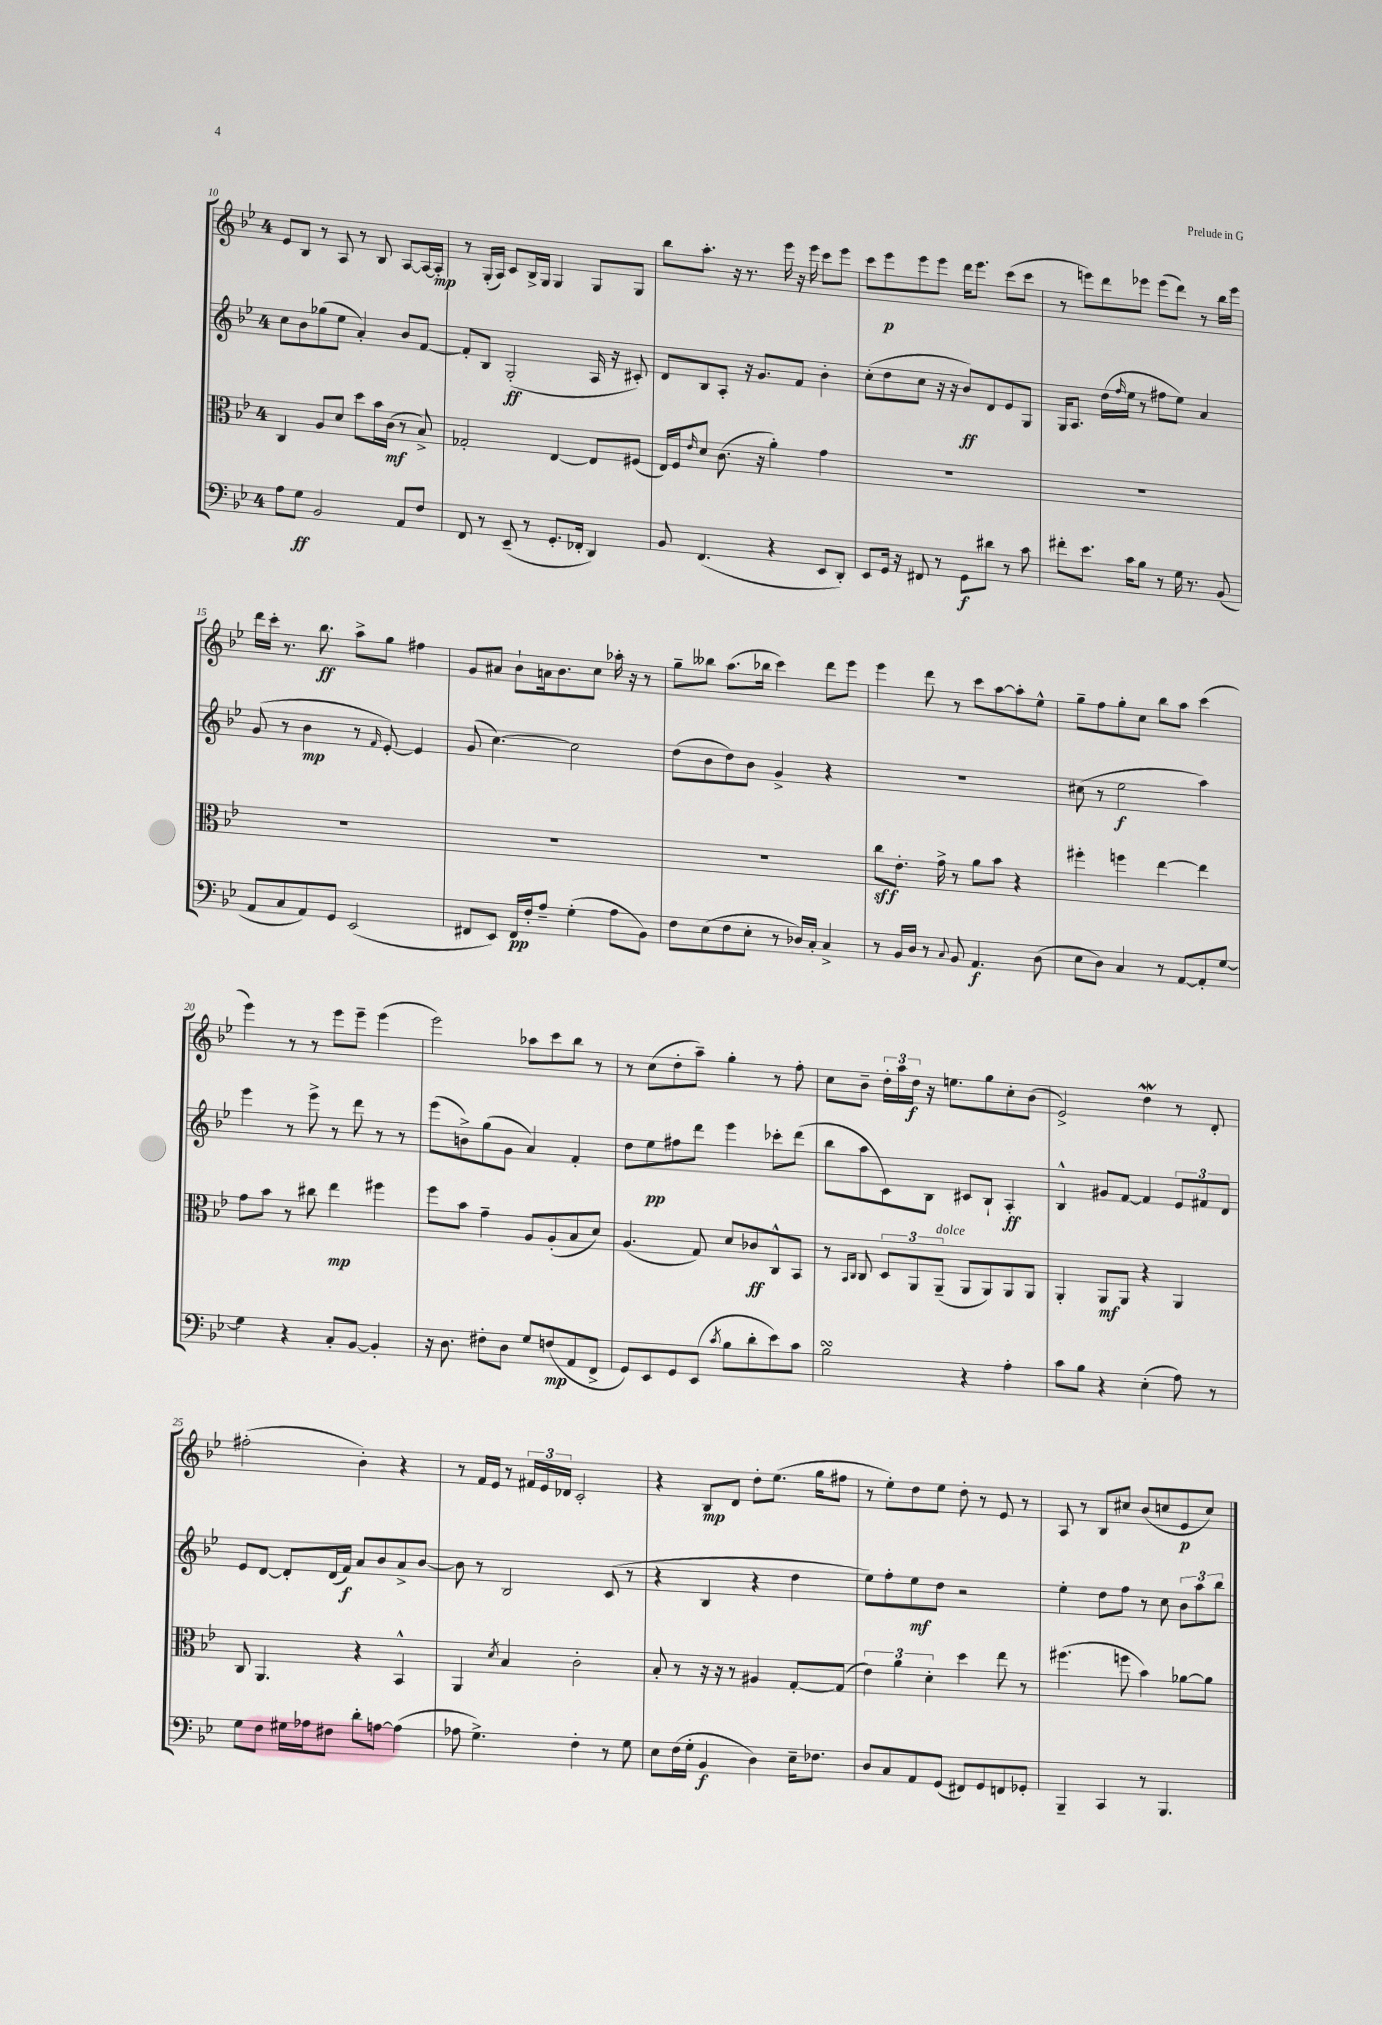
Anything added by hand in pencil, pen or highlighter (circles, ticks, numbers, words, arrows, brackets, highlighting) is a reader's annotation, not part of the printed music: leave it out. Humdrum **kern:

**kern	**dynam	**kern	**dynam	**kern	**dynam	**kern	**dynam
*part4	*part4	*part3	*part3	*part2	*part2	*part1	*part1
*staff4	*staff4	*staff3	*staff3	*staff2	*staff2	*staff1	*staff1
*clefF4	*	*clefC3	*	*clefG2	*	*clefG2	*
*k[b-e-]	*	*k[b-e-]	*	*k[b-e-]	*	*k[b-e-]	*
*M4/4	*	*M4/4	*	*M4/4	*	*M4/4	*
=10	=10	=10	=10	=10	=10	=10	=10
8A\L	.	4C/	.	8cc\L	.	8e-/L	.
8G\J	ff	.	.	8b-\	.	8B-/J	.
2BB-/	.	8A/L	.	(8gg-X\	.	8r	.
.	.	8d/J	.	8ee-\J	.	8A/	.
.	.	8dd\L	.	4a'/)	.	8r	.
.	.	16b-\L	.	.	.	8B-/	.
.	.	(16c\JJ	mf	.	.	.	.
8AA/L	.	8r	.	8b-/L	.	[8A/L	.
8F/J	.	8B-^/)	.	[8f/J	.	16A/L_	.
.	.	.	.	.	.	16A'/JJ]	mp
=11	=11	=11	=11	=11	=11	=11	=11
8FF/	.	2G-X'/	.	8f'/L]	.	8r	.
8r	.	.	.	8B-/J	.	(16G'/LL	.
.	.	.	.	.	.	16A/JJ)	.
(8EE-~/	.	.	.	(2G'/	ff	8c/L	.
8r	.	.	.	.	.	16B-^/L	.
.	.	.	.	.	.	16G/JJ	.
8.GG'/L	.	[4E-/	.	.	.	4G/	.
16FF-X'/Jk	.	.	.	.	.	.	.
4DD/)	.	8E-/L]	.	16A/	.	8G/L	.
.	.	.	.	16r	.	.	.
.	.	(8F#X/J	.	8c#X'/)	.	8G/J	.
=12	=12	=12	=12	=12	=12	=12	=12
8BB-/	.	16E-/LL)	.	8d/L	.	8bb-\L	.
.	.	16F/J	.	.	.	.	.
.	.	16qqe-/	.	.	.	.	.
(4.FF/	.	8d/J	.	8B-/	.	8.aa'\J	.
.	.	(8.c\	.	8A'/J	.	.	.
.	.	.	.	.	.	16r	.
.	.	.	.	16r	.	8.r	.
.	.	16r	.	8.g/L	.	.	.
4r	.	4a'\)	.	.	.	.	.
.	.	.	.	.	.	16eee-\	.
.	.	.	.	8f/J	.	16r	.
.	.	.	.	.	.	16eee-\	.
8EE-/L	.	4g\	.	4b-'\	.	8ccc\L	.
8DD'/J)	.	.	.	.	.	8eee-\J	.
=13	=13	=13	=13	=13	=13	=13	=13
8EE-/L	.	1r	.	(8cc'\L	.	8ccc\L	.
16GG/Jk	.	.	.	8dd\	.	8eee-\	p
16r	.	.	.	.	.	.	.
8FF#X/	.	.	.	8cc\J	.	8eee-\	.
8r	.	.	.	16r	.	8eee-\J	.
.	.	.	.	16r	.	.	.
8GG\L	f	.	.	8b-/L)	ff	16ddd\KL	.
.	.	.	.	.	.	8.eee-\J	.
8d#X\J	.	.	.	8d/	.	.	.
8r	.	.	.	8e-/	.	(8ccc\L	.
8c\	.	.	.	8G/J	.	8ccc\J	.
=14	=14	=14	=14	=14	=14	=14	=14
8f#X'\L	.	1r	.	16G/KL	.	8r	.
.	.	.	.	8.A/J	.	.	.
8.e-\J	.	.	.	.	.	8eeen\L)	.
.	.	.	.	(16dd\LL	.	8ddd\	.
.	.	.	.	16qqff/	.	.	.
16c\KL	.	.	.	16ee-\JJ	.	.	.
8B-\J	.	.	.	8r	.	8eee-X\J	.
8r	.	.	.	8ff#X\L	.	(8eee-\L	.
16G\	.	.	.	8ee-\J)	.	8ddd\J)	.
8.r	.	.	.	.	.	.	.
.	.	.	.	4a/	.	8r	.
(8BB-/	.	.	.	.	.	16bb-\LL	.
.	.	.	.	.	.	16eee-\JJ	.
!!LO:LB:g=z
=15	=15	=15	=15	=15	=15	=15	=15
8AA/L	.	1r	.	(8g/	.	16ddd\LL	.
.	.	.	.	.	.	16ccc'\JJ	.
8C/	.	.	.	8r	.	8.r	.
8AA/)	.	.	.	4b-\	mp	.	.
.	.	.	.	.	.	8.bb-\	ff
8GG/J	.	.	.	.	.	.	.
(2EE-/	.	.	.	8r	.	8aa^\L	.
.	.	.	.	16qqf/	.	.	.
.	.	.	.	[8e-'/)	.	8gg\J	.
.	.	.	.	4e-/]	.	4ff#X\	.
=16	=16	=16	=16	=16	=16	=16	=16
8FF#X/L	.	1r	.	(8g/	.	8g/L	.
8EE-/J)	.	.	.	[4.cc\)	.	8a#X/J	.
16FF#/LL	pp	.	.	.	.	8b-`\L	.
16F'/J	.	.	.	.	.	.	.
8A~/J	.	.	.	.	.	16an\k	.
.	.	.	.	.	.	8.b-\	.
(4G'\	.	.	.	2cc\]	.	.	.
.	.	.	.	.	.	8cc\J	.
8A\L	.	.	.	.	.	16aa-X'\	.
.	.	.	.	.	.	16r	.
8BB-\J)	.	.	.	.	.	8r	.
=17	=17	=17	=17	=17	=17	=17	=17
8F\L	.	1r	.	(8dd\L	.	8gg~\L	.
(8E-\	.	.	.	8b-\	.	8bb--X\J	.
8F\	.	.	.	8dd\)	.	(8.aa\L	.
8E-'\J	.	.	.	8b-\J	.	.	.
.	.	.	.	.	.	16bb-X\Jk	.
8r	.	.	.	4g^/	.	4ccc\)	.
16D-X/LL)	.	.	.	.	.	.	.
16C'/JJ	.	.	.	.	.	.	.
4C^/	.	.	.	4r	.	8ddd\L	.
.	.	.	.	.	.	8eee-\J	.
=18	=18	=18	=18	=18	=18	=18	=18
8r	.	8cc\L	sff	1r	.	4eee-\	.
16BB-/LL	.	8.e-'\J	.	.	.	.	.
16D/JJ	.	.	.	.	.	.	.
8r	.	.	.	.	.	8ddd\	.
.	.	16g^\	.	.	.	.	.
8qqC/	.	.	.	.	.	.	.
8BB-/	.	8r	.	.	.	8r	.
4.AA/	f	8a\L	.	.	.	8ccc\L	.
.	.	8b-\J	.	.	.	[8aa\	.
.	.	4r	.	.	.	8aa'\]	.
(8D\	.	.	.	.	.	8ee-^^\J	.
=19	=19	=19	=19	=19	=19	=19	=19
8E-\L	.	4ff#X'\	.	(8cc#X\	.	8gg~\L	.
8D\J)	.	.	.	8r	.	8ff\	.
4C/	.	4ffn\	.	2ee-\	f	8gg'\	.
.	.	.	.	.	.	8cc\J	.
8r	.	[4ee-\	.	.	.	8bb-\L	.
[8AA/L	.	.	.	.	.	8aa\J	.
8AA'/]	.	4ee-\]	.	4aa\)	.	(4ccc\	.
[8G/J	.	.	.	.	.	.	.
!!LO:LB:g=z
=20	=20	=20	=20	=20	=20	=20	=20
4G\]	.	8g\L	.	4eee-\	.	4eee-\)	.
.	.	8b-\J	.	.	.	.	.
4r	.	8r	.	8r	.	8r	.
.	.	8cc#X\	.	8eee-^\	.	8r	.
8C'/L	.	4ee-\	mp	8r	.	8eee-\L	.
[8BB-/J	.	.	.	8ddd\	.	8eee-~\J	.
4BB-'/]	.	4ff#X\	.	8r	.	(4eee-\	.
.	.	.	.	8r	.	.	.
=21	=21	=21	=21	=21	=21	=21	=21
16r	.	8ff\L	.	(8eee-\L	.	2eee-\)	.
8.D\	.	.	.	.	.	.	.
.	.	8b-\J	.	8bn^\)	.	.	.
8F#X'\L	.	4g~\	.	(8gg\	.	.	.
8D\J	.	.	.	8g\J	.	.	.
8G/L	.	8A/L	.	4a/)	.	8aa-X\L	.
(8Fn/	mp	(8A'/	.	.	.	8ccc\	.
8AA/	.	8B-/	.	4f'/	.	8bb-\J	.
8FF^/J	.	8d/J)	.	.	.	8r	.
=22	=22	=22	=22	=22	=22	=22	=22
8GG/L)	.	(4.A/	.	8dd\L	.	8r	.
8EE-/	.	.	.	8ee-\	pp	(8cc\L	.
8GG/	.	.	.	8ff#X\	.	8dd'\	.
(8EE-/J	.	8G/)	.	8ddd\J	.	8aa~\J)	.
8qc/	.	.	.	.	.	.	.
8B-\L	.	8d/L	.	4eee-\	.	4gg'\	.
8d'\	.	8c-X/	ff	.	.	.	.
8e-\)	.	8C^^/	.	8ccc-X'\L	.	8r	.
8c\J	.	8BB-/J	.	(8ddd\J	.	8ff'\	.
=23	=23	=23	=23	=23	=23	=23	=23
2B-sSSs\	.	8r	.	8bb-\L	.	8cc\L	.
.	.	16qqBB-/LL	.	.	.	.	.
.	.	16qqC/JJ	.	.	.	.	.
.	.	8C/	.	8aa\	.	8b-~\J	.
.	.	12D/L	.	8c\)	.	24dd'\LL	.
.	.	.	.	.	.	24aa\	.
.	.	12AA/	.	.	.	24dd\JJ	f
.	.	.	.	8B-\J	.	16r	.
!	!	!LO:TX:a:i:t=dolce	!	!	!	!	!
.	.	(12AA~/J	.	.	.	.	.
.	.	.	.	.	.	8.een\L	.
4r	.	8AA/L	.	8c#X/L	.	.	.
.	.	8AA/)	.	8B-`/J	.	8gg\	.
4A'\	.	8AA/	.	4A'/	ff	8cc'\	.
.	.	8AA/J	.	.	.	(8b-\J	.
=24	=24	=24	=24	=24	=24	=24	=24
8c\L	.	4AA'/	.	4B-^^/	.	2e-^/)	.
8B-\J	.	.	.	.	.	.	.
4r	.	8AA/L	mf	8g#X/L	.	.	.
.	.	8AA/J	.	[8f/J	.	.	.
(4E-'\	.	4r	.	4f/]	.	4ddW\	.
8A\)	.	4AA/	.	12e-/L	.	8r	.
.	.	.	.	12f#X/	.	.	.
8r	.	.	.	.	.	8d'/	.
.	.	.	.	12d/J	.	.	.
!!LO:LB:g=z
=25	=25	=25	=25	=25	=25	=25	=25
8G\L	.	8C/	.	8e-/L	.	(2ff#X'\	.
8F\J	.	4.AA/	.	[8d/J	.	.	.
16G#X\LL	.	.	.	8d'/L]	.	.	.
16A-X\J	.	.	.	.	.	.	.
8F#X\J	.	.	.	(16d/L	.	.	.
.	.	.	.	16f/JJ)	f	.	.
8d'\L	.	4r	.	8a/L	.	4b-'\)	.
[8An\J	.	.	.	8b-/	.	.	.
(4A\]	.	4BB-^^/	.	8a^/	.	4r	.
.	.	.	.	[8b-/J	.	.	.
=26	=26	=26	=26	=26	=26	=26	=26
8A-X\	.	4AA/	.	8b-\]	.	8r	.
4.G^\)	.	.	.	8r	.	16f/LL	.
.	.	.	.	.	.	16e-/JJ	.
.	.	8qd/	.	.	.	.	.
.	.	4B-/	.	2B-/	.	8r	.
.	.	.	.	.	.	24f#X/LL	.
.	.	.	.	.	.	24e-/	.
.	.	.	.	.	.	24d-X/JJ	.
4F'\	.	2c'\	.	.	.	2c'/	.
8r	.	.	.	(8c/	.	.	.
8G\	.	.	.	8r	.	.	.
=27	=27	=27	=27	=27	=27	=27	=27
8E-\L	.	8B-'/	.	4r	.	4r	.
(16F\L	.	8r	.	.	.	.	.
16G'\JJ	.	.	.	.	.	.	.
4BB-/	f	16r	.	4B-/	.	8B-/L	mp
.	.	16r	.	.	.	.	.
.	.	8r	.	.	.	8d/J	.
4D\)	.	4A#X/	.	4r	.	8dd'\L	.
.	.	.	.	.	.	(8.ee-\J	.
16E-~\KL	.	[8G'/L	.	4dd\	.	.	.
8.F-X\J	.	.	.	.	.	16gg\KL	.
.	.	(8G/J]	.	.	.	8ff#X\J	.
=28	=28	=28	=28	=28	=28	=28	=28
8D/L	.	6e-\)	.	8ee-\L)	.	8r	.
8C/	.	.	.	8ff'\	.	8ee-'\L)	.
.	.	6a\	.	.	.	.	.
8AA/	.	.	.	8ee-\	mf	8dd\	.
.	.	6d'\	.	.	.	.	.
(8GG/J	.	.	.	8dd\J	.	8ee-\J	.
8FF#X/L)	.	4dd\	.	2r	.	8dd'\	.
8GG/	.	.	.	.	.	8r	.
8FFn/	.	8ee-\	.	.	.	8e-/	.
8GG-X'/J	.	8r	.	.	.	8r	.
=29	=29	=29	=29	=29	=29	=29	=29
4BBB-~/	.	(4.ff#X\	.	4ee-'\	.	8A/	.
.	.	.	.	.	.	8r	.
4CC/	.	.	.	8dd\L	.	8B-/L	.
.	.	8ffn\	.	8ff\J	.	8cc#X/J	.
8r	.	4b-\)	.	8r	.	(8b-/L	.
4.BBB-/	.	.	.	8cc\	.	8ccn/	.
.	.	[8a-X\L	.	12b-\L	.	8e-/	p
.	.	.	.	12aa\	.	.	.
.	.	8a-\J]	.	.	.	8cc/J)	.
.	.	.	.	12bb-\J	.	.	.
==	==	==	==	==	==	==	==
*-	*-	*-	*-	*-	*-	*-	*-
